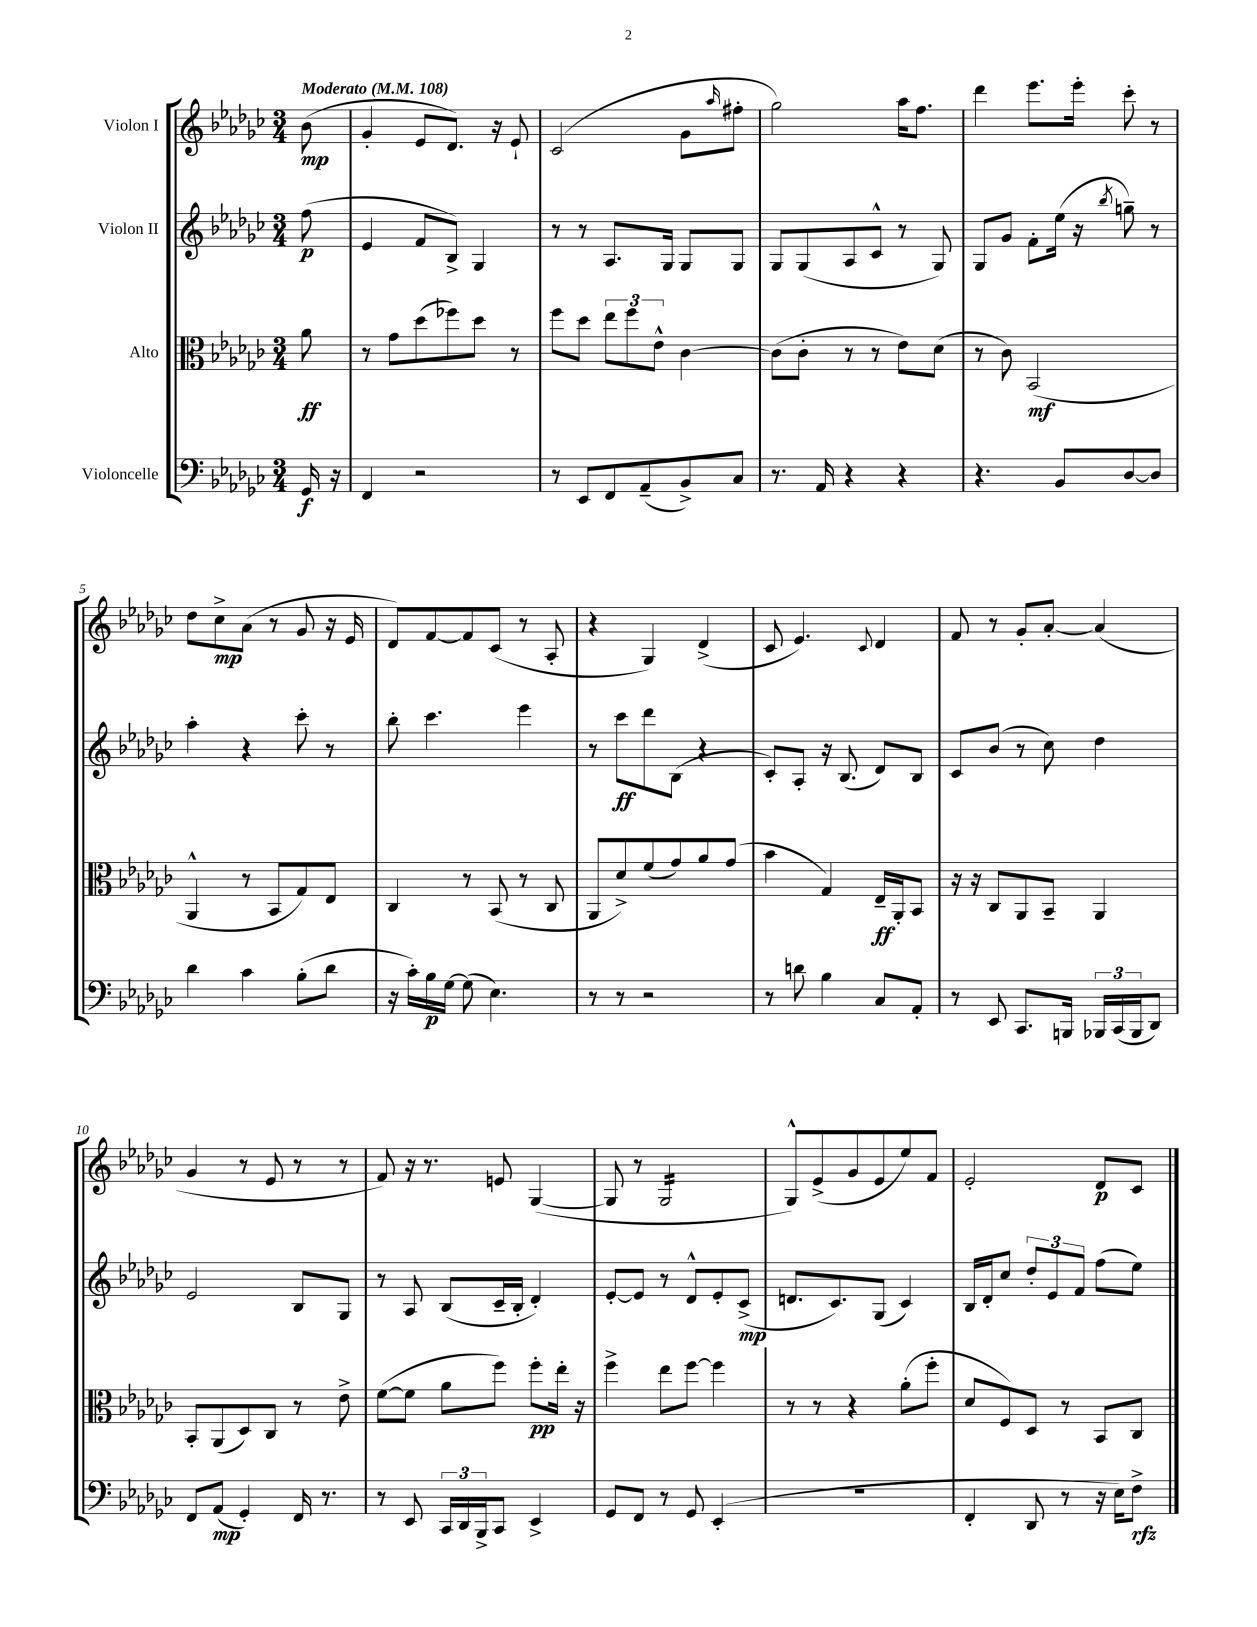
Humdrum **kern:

**kern	**dynam	**kern	**dynam	**kern	**dynam	**kern	**dynam
*part4	*part4	*part3	*part3	*part2	*part2	*part1	*part1
*staff4	*staff4	*staff3	*staff3	*staff2	*staff2	*staff1	*staff1
*I"Violoncelle	*	*I"Alto	*	*I"Violon II	*	*I"Violon I	*
*clefF4	*	*clefC3	*	*clefG2	*	*clefG2	*
*k[b-e-a-d-g-c-]	*	*k[b-e-a-d-g-c-]	*	*k[b-e-a-d-g-c-]	*	*k[b-e-a-d-g-c-]	*
*M3/4	*	*M3/4	*	*M3/4	*	*M3/4	*
*MM108	*	*MM108	*	*MM108	*	*MM108	*
=	=	=	=	=	=	=	=
!	!	!	!	!	!	!LO:TX:a:B:t=Moderato	!
16GG-/	f	8a-\	ff	(8ff\	p	(8b-\	mp
16r	.	.	.	.	.	.	.
=1	=1	=1	=1	=1	=1	=1	=1
4FF/	.	8r	.	4e-/	.	4g-'/	.
.	.	8g-\L	.	.	.	.	.
2r	.	(8dd-\	.	8f/L	.	8e-/L	.
.	.	8ff-X\)	.	8B-^/J)	.	8.d-/J)	.
.	.	8dd-\J	.	4G-/	.	.	.
.	.	.	.	.	.	16r	.
.	.	8r	.	.	.	8e-`/	.
=2	=2	=2	=2	=2	=2	=2	=2
8r	.	8ff\L	.	8r	.	(2c-/	.
8EE-/L	.	8dd-\J	.	8r	.	.	.
8FF/	.	12ee-\L	.	8.A-/L	.	.	.
.	.	12ff\	.	.	.	.	.
(8AA-~/	.	.	.	.	.	.	.
.	.	12e-^^\J	.	.	.	.	.
.	.	.	.	16G-/Jk	.	.	.
8BB-^/)	.	[4c-\	.	8G-/L	.	8g-\L	.
.	.	.	.	.	.	16qqaa-/	.
8C-/J	.	.	.	8G-/J	.	8ff#X'\J	.
=3	=3	=3	=3	=3	=3	=3	=3
8.r	.	(8c-\L]	.	8G-/L	.	2gg-\)	.
.	.	8c-'\J	.	(8G-/	.	.	.
16AA-/	.	.	.	.	.	.	.
4r	.	8r	.	8A-/	.	.	.
.	.	8r	.	8c-^^/J	.	.	.
4r	.	8e-\L)	.	8r	.	16aa-\KL	.
.	.	.	.	.	.	8.ff\J	.
.	.	(8d-\J	.	8G-/)	.	.	.
=4	=4	=4	=4	=4	=4	=4	=4
4.r	.	8r	.	8G-/L	.	4ddd-\	.
.	.	8c-\)	.	8g-/J	.	.	.
.	.	(2BB-/	mf	8f'\L	.	8.eee-\L	.
8BB-/L	.	.	.	(16ee-\Jk	.	.	.
.	.	.	.	16r	.	16eee-'\Jk	.
.	.	.	.	8qbb-/	.	.	.
[8D-/	.	.	.	8ggn~\)	.	8ccc-'\	.
8D-/J]	.	.	.	8r	.	8r	.
!!LO:LB:g=z
=5	=5	=5	=5	=5	=5	=5	=5
4d-\	.	4AA-^^/	.	4aa-'\	.	8dd-\L	.
.	.	.	.	.	.	8cc-^\	mp
4c-\	.	8r	.	4r	.	(8a-\J	.
.	.	8BB-/L	.	.	.	8r	.
(8B-'\L	.	8G-/)	.	8ccc-'\	.	8g-/	.
8d-\J	.	8E-/J	.	8r	.	16r	.
.	.	.	.	.	.	16e-/	.
=6	=6	=6	=6	=6	=6	=6	=6
16r	.	4C-/	.	8bb-'\	.	8d-/L)	.
16c-'\LL)	.	.	.	.	.	.	.
16B-\	p	.	.	4.ccc-\	.	[8f/	.
[16G-\JJ	.	.	.	.	.	.	.
(8G-\]	.	8r	.	.	.	8f/]	.
4.E-\)	.	(8BB-/	.	.	.	(8c-/J	.
.	.	8r	.	4eee-\	.	8r	.
.	.	8C-/	.	.	.	8A-'/	.
=7	=7	=7	=7	=7	=7	=7	=7
8r	.	8AA-/L	.	8r	.	4r	.
8r	.	8d-^/)	.	8ccc-\L	ff	.	.
2r	.	(8f/	.	8ddd-\	.	4G-/)	.
.	.	8g-/)	.	(8B-\J	.	.	.
.	.	8a-/	.	4r	.	(4d-^/	.
.	.	(8g-/J	.	.	.	.	.
=8	=8	=8	=8	=8	=8	=8	=8
8r	.	4b-\	.	8c-'/L)	.	8c-/	.
8dn\	.	.	.	8A-'/J	.	4.e-/)	.
4B-\	.	4G-/)	.	16r	.	.	.
.	.	.	.	(8.B-/	.	.	.
.	.	.	.	.	.	8qqc-/	.
8C-/L	.	16E-~/LL	ff	8d-/L)	.	4d-/	.
.	.	16AA-'/J	.	.	.	.	.
8AA-'/J	.	8BB-/J	.	8B-/J	.	.	.
=9	=9	=9	=9	=9	=9	=9	=9
8r	.	16r	.	8c-/L	.	8f/	.
.	.	16r	.	.	.	.	.
8EE-/	.	8C-/L	.	(8b-/J	.	8r	.
8.CC-/L	.	8AA-/	.	8r	.	8g-'/L	.
.	.	8BB-~/J	.	8cc-\)	.	[8a-'/J	.
16BBBn/Jk	.	.	.	.	.	.	.
24BBB-X/LL	.	4AA-/	.	4dd-\	.	(4a-/]	.
(24CC-/	.	.	.	.	.	.	.
24BBB-/J	.	.	.	.	.	.	.
8DD-/J)	.	.	.	.	.	.	.
!!LO:LB:g=z
=10	=10	=10	=10	=10	=10	=10	=10
8FF/L	.	8BB-'/L	.	2e-/	.	4g-/	.
(8AA-/J	mp	(8AA-/	.	.	.	.	.
4GG-'/)	.	8D-/)	.	.	.	8r	.
.	.	8C-/J	.	.	.	8e-/	.
16FF/	.	8r	.	8B-/L	.	8r	.
8.r	.	.	.	.	.	.	.
.	.	8e-^\	.	8G-/J	.	8r	.
=11	=11	=11	=11	=11	=11	=11	=11
8r	.	([8f\L	.	8r	.	8f/)	.
8EE-/	.	8f\J]	.	8A-/	.	16r	.
.	.	.	.	.	.	8.r	.
24CC-/LL	.	8a-\L	.	(8B-/L	.	.	.
24DD-/	.	.	.	.	.	.	.
24BBB-^/J	.	.	.	.	.	.	.
8CC-/J	.	8ff\J)	.	16c-~/L	.	8en/	.
.	.	.	.	16B-'/JJ	.	.	.
4EE-^/	.	8ff'\L	pp	4d-'/)	.	([4G-/	.
.	.	16ee-'\Jk	.	.	.	.	.
.	.	16r	.	.	.	.	.
=12	=12	=12	=12	=12	=12	=12	=12
8GG-/L	.	4ff^\	.	[8e-'/L	.	8G-/]	.
8FF/J	.	.	.	8e-/J]	.	8r	.
*	*	*	*	*	*	*tremolo	*
8r	.	8ee-\L	.	8r	.	16G-/LL	.
.	.	.	.	.	.	16G-/	.
8GG-/	.	[8ff\J	.	8d-^^/L	.	16G-/	.
.	.	.	.	.	.	16G-/	.
(4EE-'/	.	4ff\]	.	8e-'/	.	16G-/	.
.	.	.	.	.	.	16G-/	.
.	.	.	.	(8c-^/J	mp	16G-/	.
.	.	.	.	.	.	16G-/JJ	.
*	*	*	*	*	*	*Xtremolo	*
=13	=13	=13	=13	=13	=13	=13	=13
2.r	.	8r	.	8.dn/L	.	8G-^^/L)	.
.	.	8r	.	.	.	(8e-^/	.
.	.	.	.	8.c-/)	.	.	.
.	.	4r	.	.	.	8g-/	.
.	.	.	.	(8G-/J	.	8e-/	.
.	.	(8a-'\L	.	4c-/)	.	8ee-/)	.
.	.	8ff'\J	.	.	.	8f/J	.
=14	=14	=14	=14	=14	=14	=14	=14
4FF'/	.	8d-/L	.	16B-/LL	.	2e-'/	.
.	.	.	.	16d-'/J	.	.	.
.	.	8F/)	.	8cc-/J	.	.	.
8DD-/	.	8D-/J	.	12dd-'/L	.	.	.
.	.	.	.	12e-/	.	.	.
8r	.	8r	.	.	.	.	.
.	.	.	.	12f/J	.	.	.
16r	.	8BB-/L	.	(8ff\L	.	8d-/L	p
16E-\KL)	.	.	.	.	.	.	.
8F^\J	rfz	8C-/J	.	8ee-\J)	.	8c-/J	.
==	==	==	==	==	==	==	==
*-	*-	*-	*-	*-	*-	*-	*-
